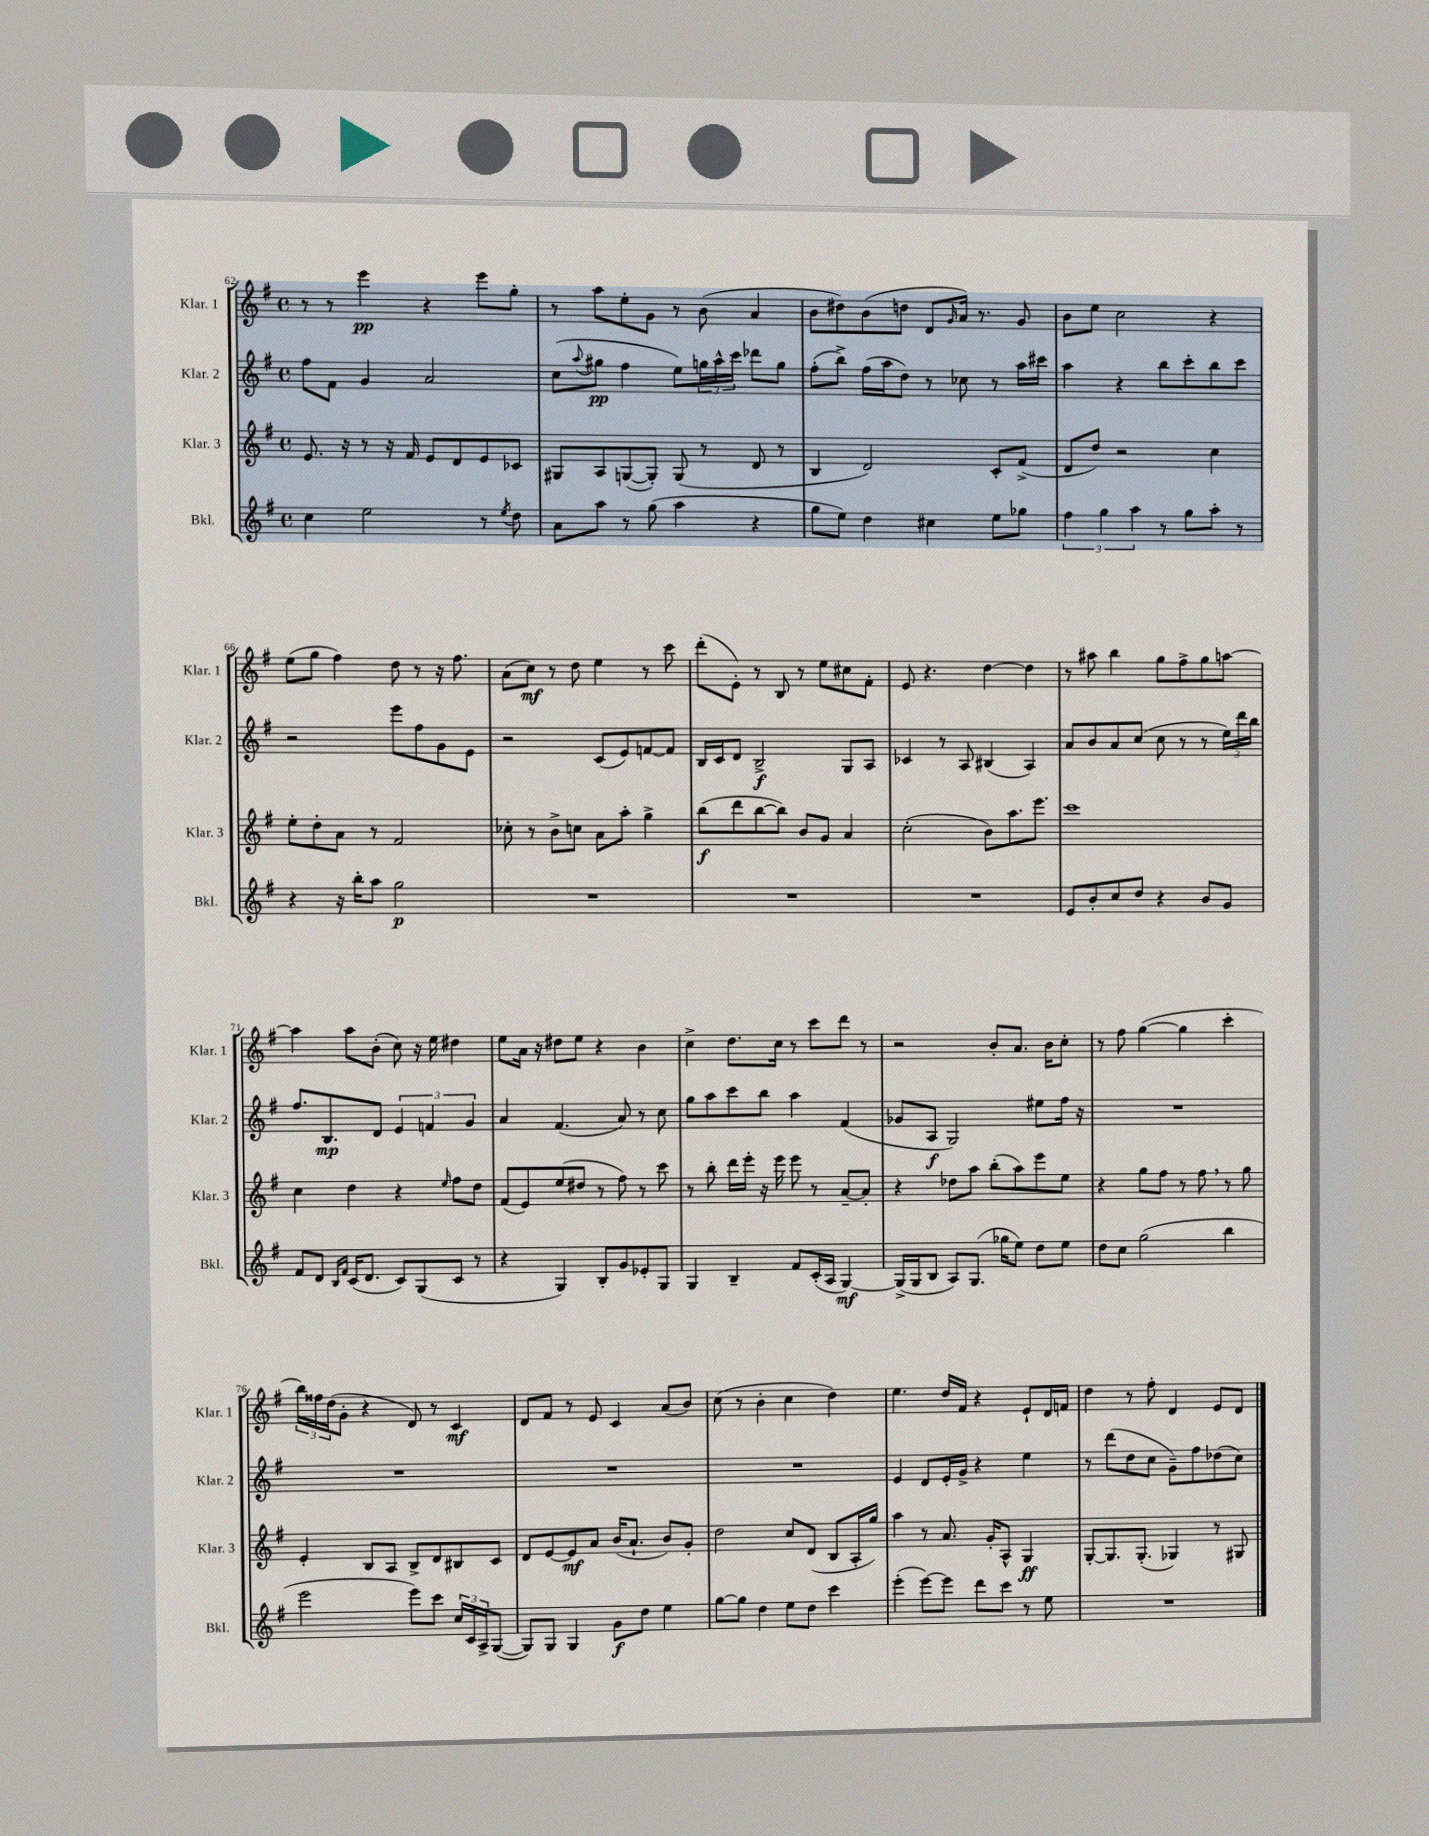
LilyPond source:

<<
\new StaffGroup <<
\new Staff = "s0" \with { instrumentName = "Klar. 1" shortInstrumentName = "Klar. 1" } {
    \clef treble \key g \major \defaultTimeSignature \time 4/4
    r8 r8 e'''4\pp r4 e'''8 g''8-. |
    r8 a''8 e''8-. g'8 r8 b'8( a'4 |
    b'8 dis''8) b'8( d''8 d'8 \grace { g'16 } a'16) r8. g'8 |
    b'8 e''8 c''2 r4 |
    e''8( g''8 fis''4) d''8 r8 r16 fis''8. |
    a'8( c''8\mf) r8 d''8 e''4 r8 c'''8 |
    d'''8-.( e'8-.) r8 b8 r8 e''8 cis''8 fis'8-. |
    e'8 r4. d''4~ d''4 |
    r8 ais''8 b''4 g''8 fis''8-> g''8 a''8~ |
    a''4 a''8 b'8-.( c''8) r16 e''16 dis''4 |
    e''8 a'16 r16 dis''8 e''8 r4 b'4 |
    c''4-> d''8. c''16 r8 c'''8 d'''8 r8 |
    r2 b'8-. a'8. b'16 c''8-. |
    r8 fis''8 g''4~( g''4 c'''4-. |
    \tuplet 3/2 { b''16) fisis''16 d''16( } g'8-. r4 d'8) r8 c'4\mf |
    d'8 fis'8 r8 e'8 c'4 a'8( b'8) |
    c''8( r8 b'4-. c''4 d''4) |
    e''4. d''16 fis'16 r4 e'8-! d'16 f'16 |
    d''4 r8 fis''8-. d'4 e'8 d'8 \bar "|." |
}
\new Staff = "s1" \with { instrumentName = "Klar. 2" shortInstrumentName = "Klar. 2" } {
    \clef treble \key g \major \defaultTimeSignature \time 4/4
    fis''8 fis'8 g'4 a'2 |
    c''8( \appoggiatura { a''8 } gis''8\pp fis''4 e''8) \tuplet 3/2 { g''16 a''16-^ c'''16 } des'''8 g''8 |
    fis''8-.( b''8->) fis''16( a''16 d''8) r8 ces''8 r8 a''16 cis'''16 |
    a''4 r4 b''8 c'''8-. b''8 c'''8 |
    r2 e'''8 fis''8 g'8 e'8 |
    r2 c'8( e'8) f'8~ f'8 |
    b16 c'16 d'8 b2->\f g8 a8 |
    ces'4 r8 a8 bis4( a4) |
    a'8 b'8 a'8 c''8( c''8 r8 r8 \tuplet 3/2 { e''16) d'''16 b''16 } |
    fis''8. b8.\mp d'8 \tuplet 3/2 { e'4 f'4 g'4 } |
    a'4 fis'4.( a'8) r8 c''8 |
    g''8 a''8 c'''8 b''8 a''4 fis'4( |
    ges'8 a8\f g2) eis''8 fis''16 r16 |
    R1 |
    R1 |
    R1 |
    R1 |
    e'4 d'8 e'16-. g'16-> r4 e''4 |
    r8 d'''8( d''8 c''8 g'8--) fis''8 des''8( c''8) \bar "|." |
}
\new Staff = "s2" \with { instrumentName = "Klar. 3" shortInstrumentName = "Klar. 3" } {
    \clef treble \key g \major \defaultTimeSignature \time 4/4
    e'8. r16 r8 r16 fis'16 e'8 d'8 e'8 ces'8 |
    gis8 a8 g8~( g8-.) g8( r8 d'8 r8 |
    b4 d'2) c'8-. fis'8->( |
    d'8 d''8) r2 c''4 |
    e''8-. d''8-. a'8 r8 fis'2 |
    ces''8-. r8 b'8-> c''8 a'8 a''8-. g''4-> |
    b''8\f( d'''8 b''8~ b''8) b'8 g'8 a'4 |
    c''2-.( b'8) a''8. e'''8. |
    c'''1 |
    c''4 d''4 r4 \grace { e''16 } fis''8 d''8 |
    fis'8( e'8) e''8( dis''8 r8 fis''8) r8 c'''8 |
    r8 b''8-. d'''16 e'''16-. r16 e'''16 e'''8 r8 a'8~-- a'8-. |
    r4 des''8 a''8 b''8-.( a''8) e'''8 e''8 |
    r4 g''8 fis''8 r8 fis''8 \breathe r8 g''8 |
    e'4-. b8 a8 b8-> d'8 bis8 c'8 |
    d'8 e'8~ e'8\mf a'8 b'16( a'8.-! b'8) g'8-. |
    d''2 c''8 d'8( b8 a16-. g''16) |
    a''4 r8 a'8. g'16-. a8-^ g4\ff |
    g8~-. g8. g8.-.( ges4) r8 gis8 \bar "|." |
}
\new Staff = "s3" \with { instrumentName = "Bkl." shortInstrumentName = "Bkl." } {
    \clef treble \key g \major \defaultTimeSignature \time 4/4
    c''4 e''2 r8 \acciaccatura { e''8 } d''8 |
    a'8 a''8 r8 g''8( a''4 r4 |
    g''8 e''8) d''4 cis''4 e''8 ges''8 |
    \tuplet 3/2 { fis''4 g''4 a''4 } r8 g''8 a''8-. r8 |
    r4 r16 b''16-. a''8 g''2\p |
    R1 |
    R1 |
    R1 |
    e'8 b'8-. c''8 d''8 r4 b'8 g'8 |
    fis'8 d'8 \grace { b16 fis'16 } c'16( d'8. c'8) g8( c'8 r8 |
    r4 g4) b8-. g'8 ees'8-. g8 |
    g4 b4-- fis'8 c'16-.( a16 g4~\mf) |
    g16->( g16 b8 a8) g8.( ges''16 e''8) d''8 e''8 |
    d''8 c''8 g''2( b''4 |
    e'''2 e'''8) c'''8 \tuplet 3/2 { c''16 c'16 a16-> } g8~( |
    g8) g8 g4 g'8\f d''8 e''4 |
    g''8~ g''8 d''4 e''8 d''8 c'''4 |
    e'''4-.( e'''8~) e'''8 d'''8 c'''8 r8 e''8 |
    R1 \bar "|." |
}
>>
>>
\layout { \context { \Score currentBarNumber = #62 } }
